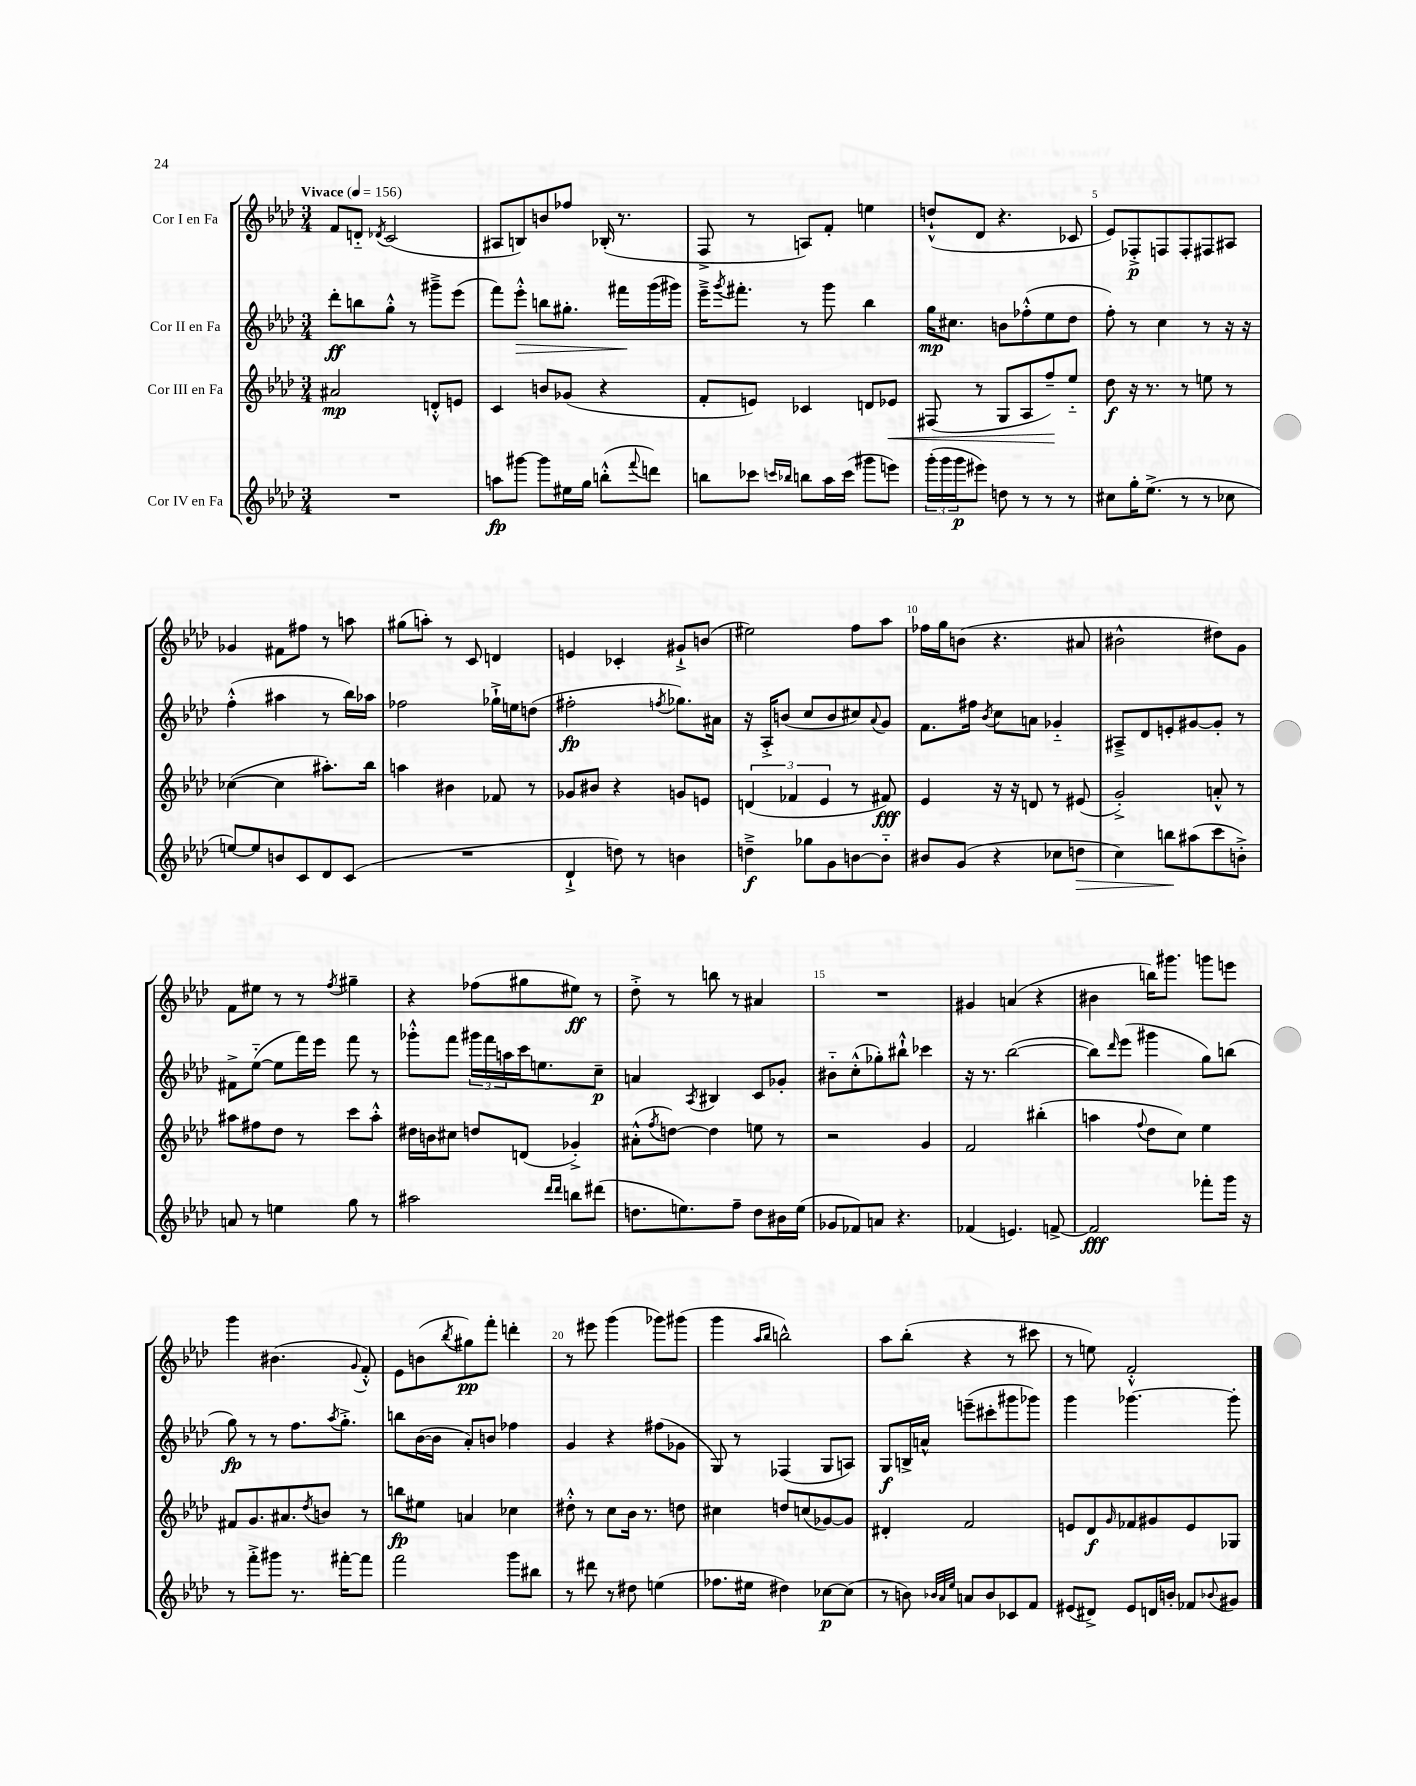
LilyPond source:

<<
\new StaffGroup <<
\new Staff = "s0" \with { instrumentName = "Cor I en Fa" } {
    \clef treble \key aes \major \numericTimeSignature \time 3/4 \tempo "Vivace" 4 = 156
    f'8 d'8-_ \acciaccatura { des'8 } c'2( |
    ais8 b8) b'8 fes''8 bes16-.( r8. |
    f8-> r8 a8) f'8-. e''4 |
    d''8-!-^( des'8 r4. ces'8 |
    ees'8) fes8-.->\p f8 f8-. fis8 ais8 |
    ges'4 fis'8 fis''8 r8 a''8 |
    gis''8( a''8-.) r8 c'8 d'4 |
    e'4 ces'4-. gis'8-!-> b'8( |
    eis''2) f''8 aes''8 |
    fes''16 g''16 b'8( r4. ais'8 |
    bis'2-^ dis''8) g'8 |
    f'8 eis''8 r8 r8 \acciaccatura { f''8 } gis''4-- |
    r4 fes''8( gis''8 eis''8\ff) r8 |
    des''8-.-> r8 b''8 r8 ais'4 |
    R2. |
    gis'4 a'4( r4 |
    bis'4 b''16) gis'''8. g'''8 e'''8 |
    g'''4 bis'4.( \appoggiatura { g'8 } f'8-.-^) |
    ees'8 b'8( \acciaccatura { bes''8 } gis''8\pp) f'''8-. d'''4-. |
    r8 eis'''8 g'''4( ges'''8) gis'''8( |
    g'''4 \grace { aes''16 bes''16 } b''2-^) |
    aes''8 bes''8-.( r4 r8 cis'''8 |
    r8 e''8) f'2-.-^ \bar "|." |
}
\new Staff = "s1" \with { instrumentName = "Cor II en Fa" } {
    \clef treble \key aes \major \numericTimeSignature \time 3/4
    des'''8-.\ff b''8 g''8-.-^ r8 gis'''8---> ees'''8( |
    f'''8) ees'''8-.-^\> b''8 gis''8.-. fis'''16\! g'''16( gis'''16) |
    ees'''16---> \acciaccatura { g'''8 } fis'''8.-. r8 g'''8 bes''4 |
    g''16\mp cis''8. b'8 fes''8-.-^( ees''8 des''8 |
    f''8-.) r8 c''4 r8 r16 r16 |
    f''4-.-^( ais''4 r8 bes''16) aes''16 |
    fes''2 ges''16-!-> e''16 d''8( |
    fis''2-.\fp \acciaccatura { f''8 } ges''8.) ais'16 |
    r16 aes16-.-> b'8( c''8 b'8 cis''8) \appoggiatura { aes'8 } g'8 |
    f'8. fis''16 \acciaccatura { bes'8 } c''8 a'8 ges'4-_ |
    ais8---> des'8 e'8-. gis'8~ gis'8-. r8 |
    fis'8-> ees''8~-_( ees''8 f'''16) ees'''16 f'''8 r8 |
    ges'''8-.-^ f'''8 \tuplet 3/2 { gis'''16 f'''16 a''16 } c'''16 e''8. c''8--\p |
    a'4 \acciaccatura { aes8 } bis4 c'8 ges'8-. |
    bis'8-_ c''8-.-^( ges''8-.) bis''8-!-^ ces'''4 |
    r16 r8. bes''2~( |
    bes''8) \grace { des'''16 } ees'''8( gis'''4 g''8) b''8( |
    g''8\fp) r8 r8 f''8. \acciaccatura { aes''8 } g''8.-.-> |
    b''8 bes'16~( bes'16 aes'8-.) b'8 fes''4 |
    g'4 r4 fis''8( ges'8 |
    g8) r8 fes4( g8 a8) |
    g8\f b16-> a'16-^ e'''8--( cis'''8-. gis'''8 ges'''8) |
    g'''4 ges'''4.~ ges'''8-. \bar "|." |
}
\new Staff = "s2" \with { instrumentName = "Cor III en Fa" } {
    \clef treble \key aes \major \numericTimeSignature \time 3/4
    ais'2\mp d'8-.-^ e'8 |
    c'4 b'8 ges'8( r4 |
    f'8-. e'8) ces'4 d'8 ees'8\< |
    fis8( r8 g8 aes8 f''8--\!) ees''8-_ |
    des''8\f r16 r8. r8 e''8 r8 |
    ces''4~( ces''4 ais''8.-.) bes''16 |
    a''4 bis'4 fes'8 r8 |
    ges'8 bis'8 r4 g'8 e'8 |
    \tuplet 3/2 { d'4( fes'4 ees'4 } r8 fis'8\fff) |
    ees'4 r16 r16 d'8 r8 eis'8( |
    g'2-.->) a'8-.-^ r8 |
    ais''8 fis''8 des''8 r8 c'''8 ais''8-.-^ |
    dis''16 b'16 cis''8 d''8 d'8( ges'4-.->) |
    ais'8-.-^( \acciaccatura { f''8 } d''8~) d''4 e''8 r8 |
    r2 g'4 |
    f'2 bis''4-.( |
    a''4 \appoggiatura { f''8 } des''8 c''8) ees''4 |
    fis'8 g'8. ais'8. \acciaccatura { des''8 } b'8 r8 |
    b''8\fp eis''8 a'4 ces''4 |
    dis''8-.-^ r8 c''8 bes'16 r8. d''8 |
    cis''4 d''8 c''8( ges'8~) ges'8 |
    dis'4-. f'2 |
    e'8 des'8\f \grace { g'16 } fes'8 gis'8 e'8 ges8 \bar "|." |
}
\new Staff = "s3" \with { instrumentName = "Cor IV en Fa" } {
    \clef treble \key aes \major \numericTimeSignature \time 3/4
    R2. |
    a''8\fp gis'''8~ gis'''8 eis''16 g''16 b''8-.-^( \appoggiatura { f'''8 } d'''8) |
    b''8 ces'''8 \grace { c'''16 bes''16 } b''8 aes''16 c'''16( gis'''8 e'''8) |
    \tuplet 3/2 { g'''16-.( g'''16 g'''16\p } eis'''8) d''8 r8 r8 r8 |
    cis''8 g''16-. ees''8.->( r8 r8 ces''8 |
    e''8~) e''8 b'8 c'8 des'8 c'8( |
    R2. |
    des'4-!-> d''8) r8 b'4 |
    d''4--->\f ges''8 g'8 b'8~ b'8-_ |
    bis'8 g'8( r4 ces''8 d''8\> |
    c''4) b''8\! ais''8( c'''8 b'8-.->) |
    a'8 r8 e''4 g''8 r8 |
    ais''2 \grace { des'''16 des'''16 } b''8 dis'''8( |
    d''8. e''8.) f''8-- d''8 bis'16 e''16( |
    ges'8 fes'8) a'8 r4. |
    fes'4( e'4.) f'8~-> |
    f'2\fff fes'''8-. g'''16 r16 |
    r8 f'''8-.-> gis'''8 r8. fis'''16~-. fis'''8 |
    f'''2 g'''8 bis''8 |
    r8 dis'''8 r8 dis''8 e''4( |
    fes''8. eis''16 dis''4) ces''8~\p ces''8( |
    r8 b'8) \grace { bes'32 aes'32 ees''32 } a'8 bes'8 ces'8 f'8 |
    eis'8( dis'8->) eis'8 d'16 b'16-. fes'8 \appoggiatura { bes'8 } gis'8 \bar "|." |
}
>>
>>
\layout { \context { \Score \override BarNumber.break-visibility = ##(#f #t #t) barNumberVisibility = #(every-nth-bar-number-visible 5) } }
